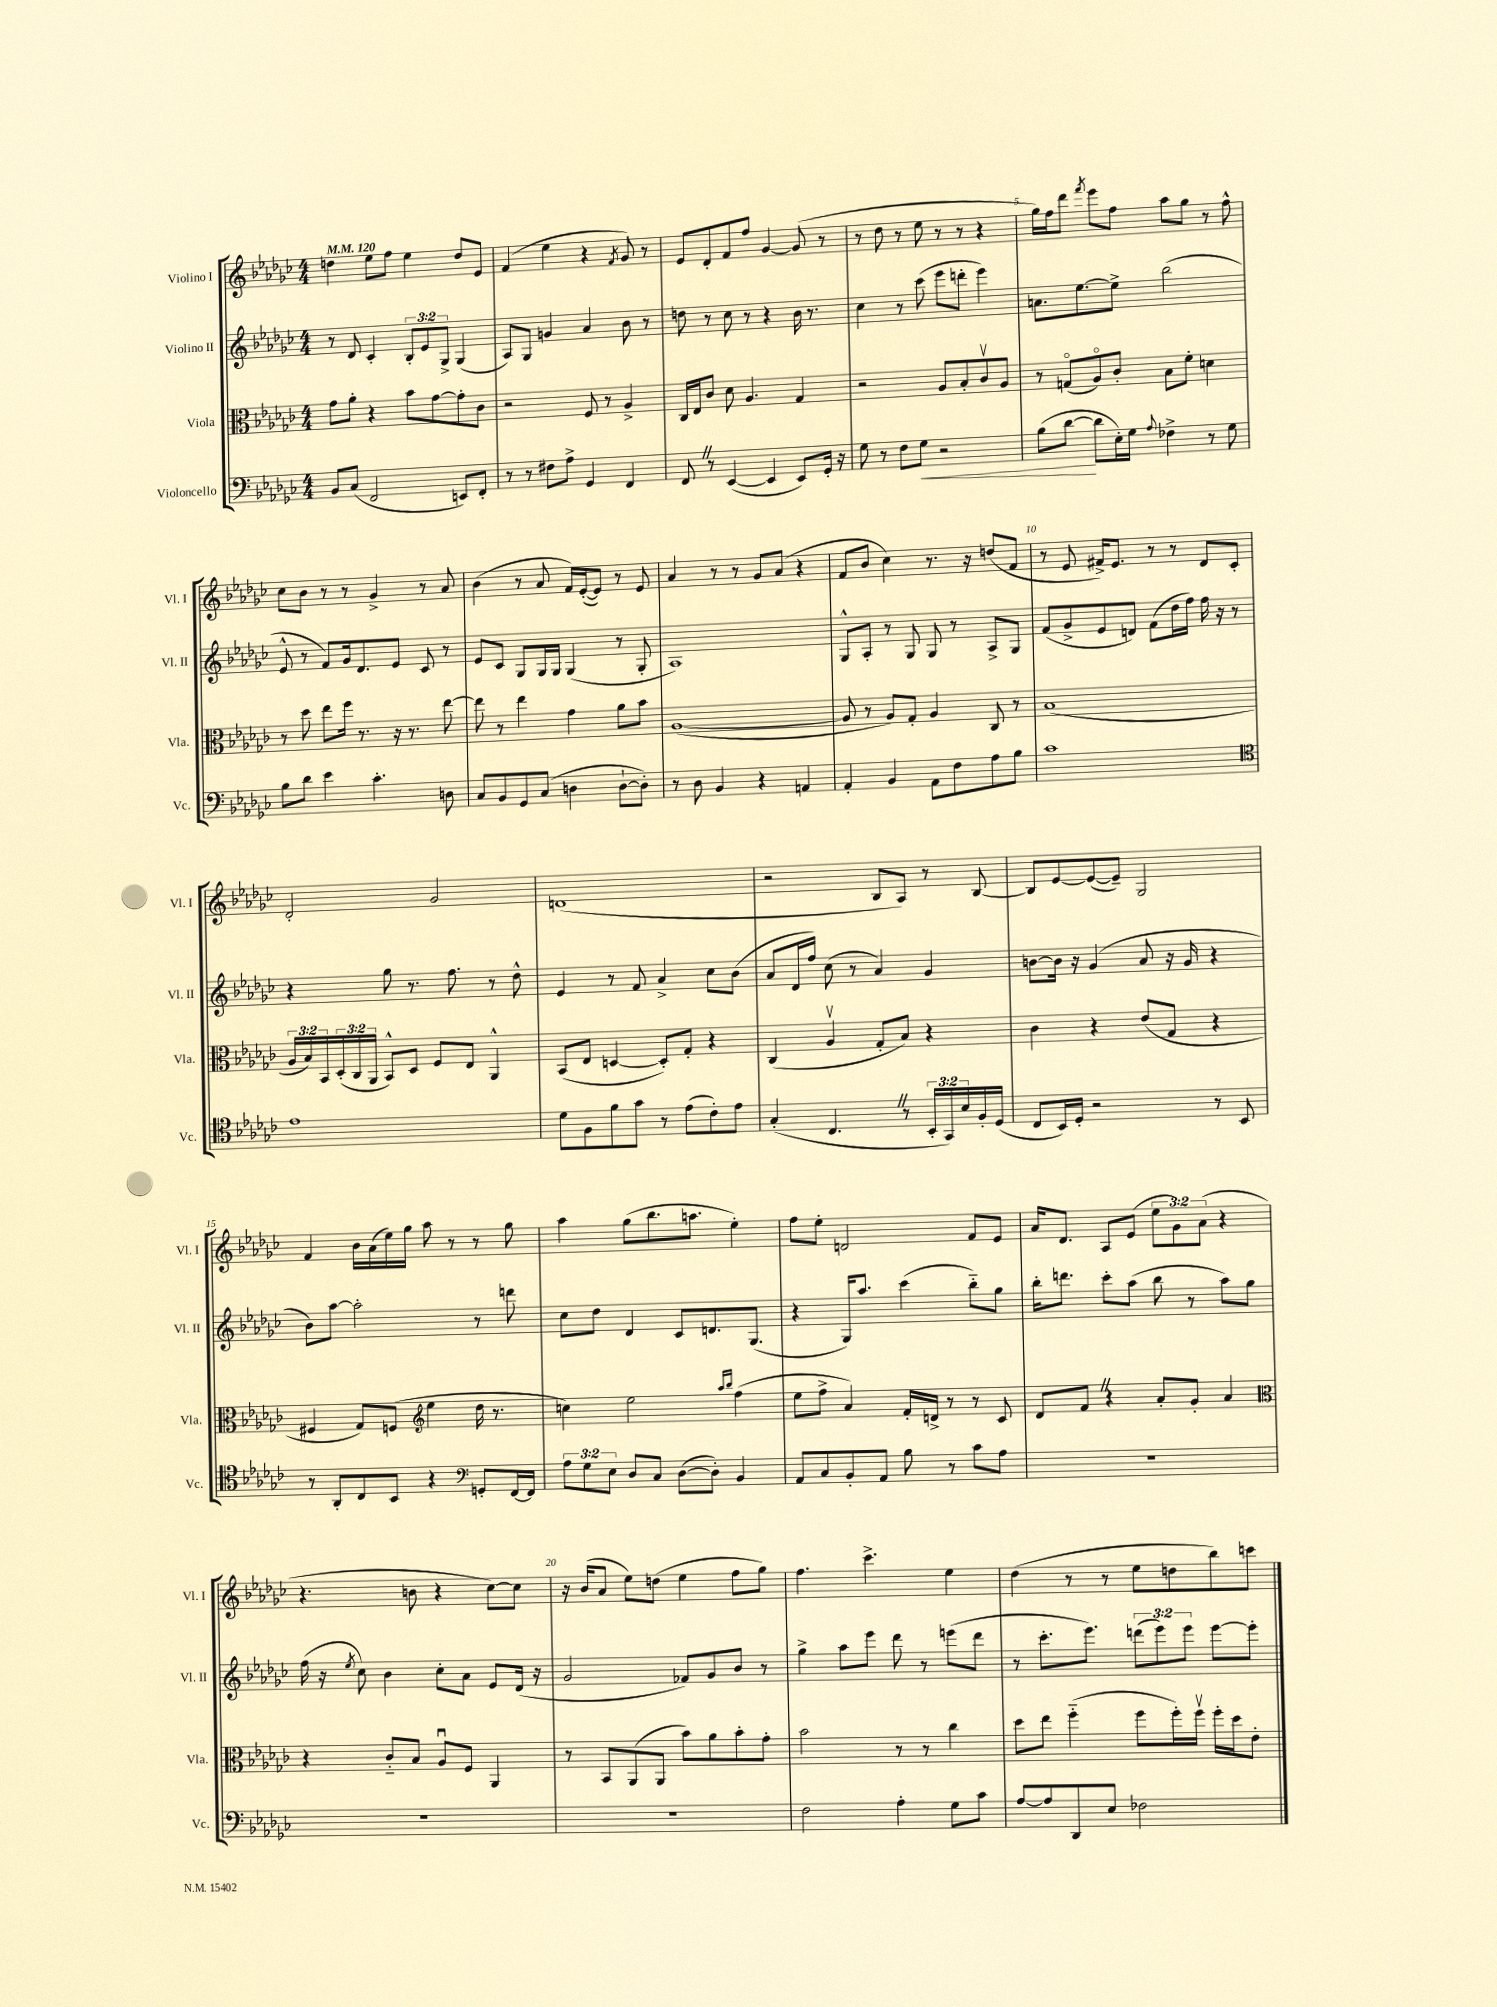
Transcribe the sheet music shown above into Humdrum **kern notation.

**kern	**kern	**kern	**kern
*staff4	*staff3	*staff2	*staff1
*clefF4	*clefC3	*clefG2	*clefG2
*k[b-e-a-d-g-c-]	*k[b-e-a-d-g-c-]	*k[b-e-a-d-g-c-]	*k[b-e-a-d-g-c-]
*M4/4	*M4/4	*M4/4	*M4/4
*MM120	*MM120	*MM120	*MM120
8BB-/L	8g-\L	8r	4dd\
(8C-/J	8a-'\J	8d-/	.
2FF/	4r	4c-'/	8ee-\L
.	.	.	8ff\J
.	8b-\L	12B-'/L	4ee-\
.	.	12e-/	.
.	[8g-\	.	.
.	.	12G-^/J	.
8EE/L)	8g-'\]	(4G-/	8dd/L
8FF'/J	8c-\J	.	8e-/J
=	=	=	=
8r	2r	8A-/L)	(4f/
8r	.	8G-/J	.
8F#\L	.	4g/	4ee-\
8A-^\J	.	.	.
4GG-/	8F/	4a-/	4r
.	8r	.	.
.	.	.	8qf/
4FF/	4A-^/	8b-\	8g-/)
.	.	8r	8r
=	=	=	=
8FF/	16C-/LL	8dd\	8e-/L
.	16E-/J	.	.
8r	8c-/J	8r	8d-'/
([4EE-/	8d-\	8cc-\	8f/
.	4.A-/	8r	8ff/J
4EE-/]	.	4r	[4g-/
8EE-/L)	4G-/	16b-\	(8g-/]
.	.	8.r	.
16GG-'/Jk	.	.	8r
16r	.	.	.
=	=	=	=
8G-\	2r	4cc-\	8r
8r	.	.	8dd-\
8F\L	.	8r	8r
8G-\J	.	(8ccc-\	8ee-\
2r	8A-/L	8eee-\L	8r
.	8B-'/	8ddd'\J	8r
.	8c-v/	4eee-\)	4r
.	8A-/J	.	.
=	=	=	=
(8B-\L	8r	8.a\L	16gg-\LL)
.	.	.	16ff\J
[8d-\J	(8Go/L	.	8ddd-\J
.	.	[8.ee-\	.
.	.	.	8qfff/
8d-\]L	8A-o/)	.	8eee-\L
16E-'\L)	8c-'/J	8ee-^\]J	8ff\J
16G-\JJ	.	.	.
8qqA-/	.	.	.
4F-^\	8B-\L	(2bb-\	8aa-\L
.	8f'\J	.	8gg-\J
8r	4d\	.	8r
8G-\	.	.	8ff^^\
=	=	=	=
8B-\L	8r	8e-^^/	8cc-\L
8d-\J	8dd-\	8r	8b-\J
4e-\	8ee-\L	8f/L)	8r
.	16ff\Jk	16g-/k	8r
.	8.r	8.d-/	.
4.c-'\	.	.	4g-^/
.	16r	8e-/J	.
.	8.r	.	.
.	.	8c-/	8r
8D\	[8ee-\	8r	8a-/
=	=	=	=
8C-/L	8ee-\]	8e-/L	(4b-\
8BB-/	8r	8c-/J	.
8GG-/	4ee-\	8G-/L	8r
(8C-/J	.	16G-/L	8a-/
.	.	16G-/JJ	.
4D\	4g-\	(4G-/	16f/LL)
.	.	.	([16e-'/J
.	.	.	8e-/]J)
[8D`\L	8a-\L	8r	8r
8D'\]J)	8b-\J	8G-'/	8e-/
=	=	=	=
8r	([1A-	1A-)	4a-/
8D-\	.	.	.
4BB-/	.	.	8r
.	.	.	8r
4r	.	.	8g-/L
.	.	.	(8a-/J
4AA/	.	.	4r
=	=	=	=
4AA-'/	8A-/]	8G-^^/L	8f/L
.	8r	8A-'/J	8b-/J
4BB-/	8A-/L)	8r	4cc-\)
.	8G-'/J	8G-/	.
8AA-\L	4A-/	8G-/	8.r
8F\	.	8r	.
.	.	.	16r
8A-\	8C-/	8A-^/L	(8dd/L
8B-\J	8r	8G-/J	8f/J
=	=	=	=
1c-	(1B-	(8f/L	8r
.	.	8g-^/	8e-/
.	.	8e-/	16f#^/LK)
.	.	.	8.e-/J
.	.	8d/J)	.
.	.	(8f\L	8r
.	.	16dd-\L	8r
.	.	16ff\JJ)	.
.	.	16ff\	8d-/L
.	.	16r	.
.	.	8r	8c-'/J
=	=	=	=
*clefC4	*	*	*
1e-	24A-/LL	4r	2d-'/
.	24B-/)	.	.
.	24BB-/	.	.
.	(24D-'/	.	.
.	24C-/	.	.
.	24AA-/JJ	.	.
.	8BB-^^/L)	8gg-\	.
.	8D-/J	8.r	.
.	8F/L	.	2g-/
.	.	8.ff\	.
.	8E-/J	.	.
.	4AA-^^/	8r	.
.	.	8dd-^^\	.
=	=	=	=
8d-\L	(8BB-/L	4e-/	(1d
8F\	8E-/J	.	.
8f\	[4D/	8r	.
8g-\J	.	8f/	.
8r	8D'/]L)	4a-^/	.
(8e-\L	8G-'/J	.	.
8c-'\)	4r	8cc-\L	.
8e-\J	.	(8b-\J	.
=	=	=	=
(4G-'/	(4C-/	8a-/L	2r
.	.	16d-/L	.
.	.	16ff/JJ)	.
4.C-/	4A-v/	(8cc-\	.
.	.	8r	.
.	8G-'/L	4a-/)	8B-/L
8r	8B-/J)	.	8A-/J)
24BB-'/LL	4r	4g-/	8r
24GG-/)	.	.	.
24B-/	.	.	.
16F'/	.	.	[8B-/
(16D-/JJ	.	.	.
=	=	=	=
8C-/L	4c-\	[8b\L	8B-/]L
16BB-/L)	.	16b\]Jk	[8e-/
16D-'/JJ	.	16r	.
2r	4r	(4g-/	(8e-/_
.	.	.	8e-~/]J)
.	(8e-/L	8a-/	2G-/
.	8G-/J	16r	.
.	.	16g-/	.
8r	4r	4r	.
8BB-/	.	.	.
=	=	=	=
8r	4F#/	8b-\L)	4f/
8AA-'/L	.	[8aa-\J	.
8C-/	8G-/L)	2aa-'\]	16b-\LL
.	.	.	(16a-\
8BB-/J	(8F/J	.	16ee-\)
.	.	.	16gg-\JJ
*	*clefG2	*	*
4r	4ee-\	.	8aa-\
.	.	.	8r
*clefF4	*	*	*
8GG'/L	16dd-\	8r	8r
.	8.r	.	.
[16FF/L	.	8ddd\	8gg-\
16FF/]JJ	.	.	.
=	=	=	=
12A-\L	4cc\)	8cc-\L	4aa-\
12G-\	.	.	.
.	.	8dd-\J	.
12E-\J	.	.	.
8D-/L	2ee-\	4d-/	(8gg-\L
8C-/J	.	.	8.bb-\
([8D-\L	.	8c-/L	.
.	.	.	8.aa\J
8D-'\]J)	.	8.d/	.
.	16qqaa-/LL	.	.
.	16qqbb-/JJ	.	.
4BB-/	(4ff\	.	4ee-'\)
.	.	(8.G-/J	.
=	=	=	=
8AA-/L	8ee-\L	4r	8ff\L
8C-/	8ff^\J	.	8ee-'\J
8BB-'/	4a-/)	16G-/LK)	2d/
.	.	8.aa-/J	.
8AA-/J	.	.	.
8B-\	16f'/LL	(4ccc-\	.
.	16d^/JJ	.	.
8r	8r	.	.
8c-\L	8r	8bb-'~\L)	8f/L
8A-\J	8c-/	8gg-\J	8e-/J
=	=	=	=
1r	8d-/L	16bb-'\LK	16a-/LK
.	.	8.ddd\J	8.d-/J
.	8f/J	.	.
.	4r	8ccc-'\L	8A-/L
.	.	(8aa-\J	(8e-/J
.	8a-'/L	8bb-\	12ee-\L
.	.	.	12g-\)
.	8g-'/J	8r	.
.	.	.	(12a-\J
.	4a-/	8aa-\L)	4r
.	.	8gg-\J	.
=	=	=	=
*	*clefC3	*	*
1r	4r	(16ff\	4.r
.	.	16r	.
.	.	8qee-/	.
.	.	8cc-\)	.
.	8c-'~/L	4b-\	.
.	8B-/J	.	8b\
.	8A-u/L	8cc-'\L	4r
.	8F/J	8a-\J	.
.	4AA-/	8e-/L	[8cc-\L)
.	.	(16d-/Jk	8cc-\]J
.	.	16r	.
=	=	=	=
1r	8r	2g-/	16r
.	.	.	(16b-/LK
.	8BB-/L	.	8a-/J
.	(8AA-/	.	8ee-\L)
.	8AA-/J	.	(8dd\J
.	8b-\L)	8f-/L)	4ee-\
.	8a-\	8g-/	.
.	8b-'\	8b-/J	8ff\L
.	8g-'\J	8r	8gg-\J)
=	=	=	=
2F\	2b-\	4gg-^\	4.ff\
.	.	8aa-\L	.
.	.	8eee-\J	4.ccc-^\
4A-'\	8r	8ddd-\	.
.	8r	8r	.
8G-\L	4cc-\	(8eee\L	4ee-\
8c-\J	.	8ddd-\J	.
=	=	=	=
[8A-/L	8dd-\L	8r	(4dd-\
8A-/]	8ee-\J	8.ccc-'\L	.
8DD-/	(4ff'~\	.	8r
.	.	8.eee-\J)	.
8E-/J	.	.	8r
2F-\	8ff\L	(12ddd\L	8ee-\L
.	.	12eee-\)	.
.	16ff'\L)	.	8dd\
.	.	12eee-\J	.
.	16ffv\JJ	.	.
.	16ff'\LL	[8eee-\L	8bb-\)
.	16dd-\J	.	.
.	8e-'\J	8eee-'\]J	8ccc\J
==	==	==	==
*-	*-	*-	*-
